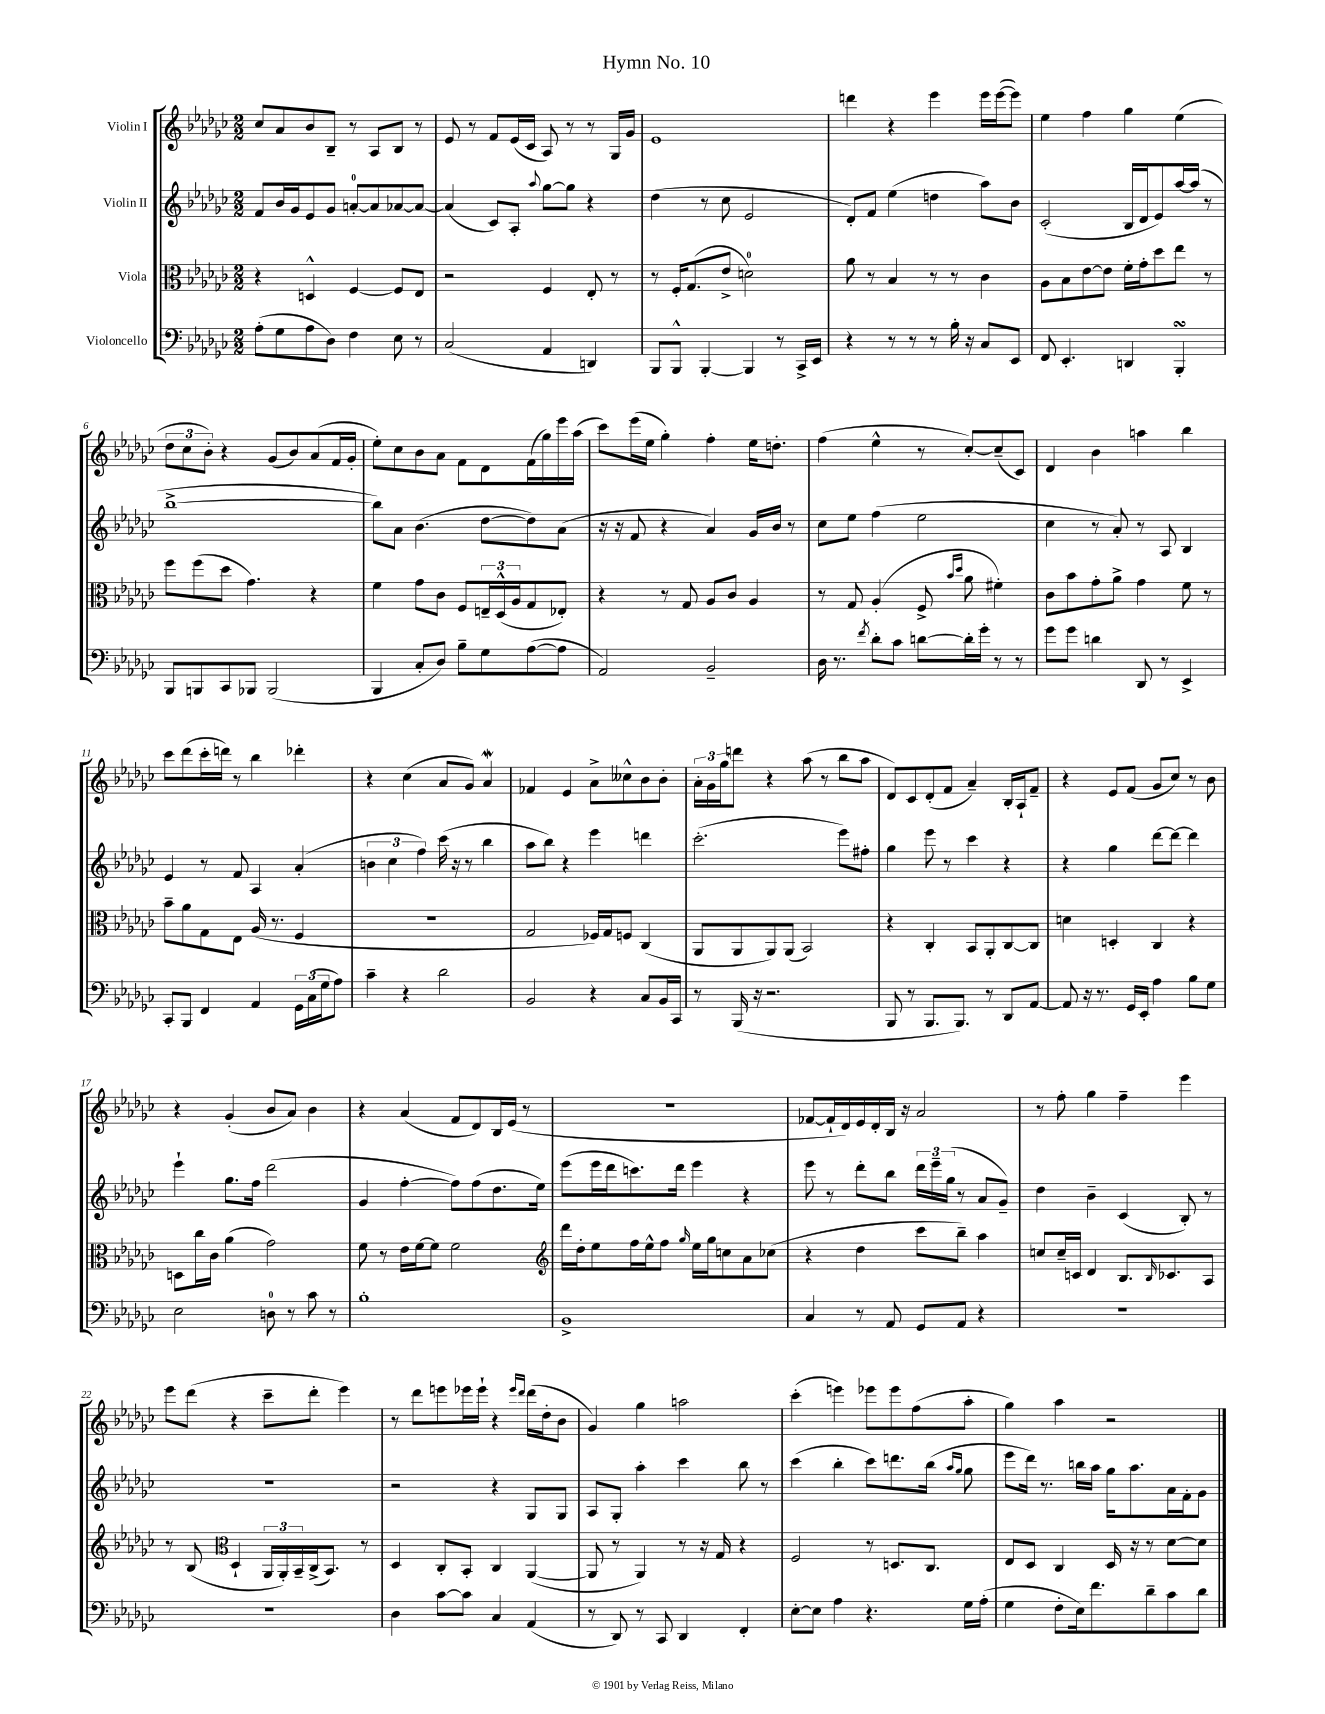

**kern	**kern	**kern	**kern
*part4	*part3	*part2	*part1
*staff4	*staff3	*staff2	*staff1
*I"Violoncello	*I"Viola	*I"Violin II	*I"Violin I
*clefF4	*clefC3	*clefG2	*clefG2
*k[b-e-a-d-g-c-]	*k[b-e-a-d-g-c-]	*k[b-e-a-d-g-c-]	*k[b-e-a-d-g-c-]
*M2/2	*M2/2	*M2/2	*M2/2
=1	=1	=1	=1
(8A-'\L	4r	8f/L	8cc-/L
8G-\	.	16b-/L	8a-/
.	.	16g-/J	.
8A-\	4Dn^^/	8e-/	8b-/
8D-\J)	.	8g-/J	8B-~/J
4F\	[4F/	[8an'/L	8r
.	.	8a/]	8A-/L
8E-\	8F/L]	[8a-X/	8B-/J
8r	8E-/J	8a-/J_	8r
=2	=2	=2	=2
(2C-/	2r	(4a-/]	8e-/
.	.	.	8r
.	.	8c-/L)	8f/L
.	.	8A-'/J	(16e-/L
.	.	.	16c-/JJ
.	.	8qqaa-/	.
4AA-/	4F/	[8gg-\L	8A-/)
.	.	8gg-\J]	8r
4DDn/)	8E-'/	4r	8r
.	8r	.	16G-/LL
.	.	.	16g-/JJ
=3	=3	=3	=3
8BBB-/L	8r	(4dd-\	1e-
8BBB-^^/J	16F'/KL	.	.
.	(8.G-/	.	.
[4BBB-'/	.	8r	.
.	8e-^/J	8cc-\	.
4BBB-/]	2dn\)	2e-/	.
8r	.	.	.
16CC-^/LL	.	.	.
16EE-/JJ	.	.	.
=4	=4	=4	=4
4r	8a-\	8d-'/L)	4dddn\
.	8r	8f/J	.
8r	4B-/	(4ee-\	4r
8r	.	.	.
8r	8r	4ddn\	4eee-\
16B-'\	8r	.	.
16r	.	.	.
8C-/L	4c-\	8aa-\L)	16eee-\LL
.	.	.	([16eee-\J
8EE-/J	.	8b-\J	8eee-\J])
=5	=5	=5	=5
8FF/	8A-\L	(2c-'/	4ee-\
4.EE-'/	8B-\	.	.
.	[8e-\	.	4ff\
.	8e-\J]	.	.
4DDn/	16f'\LL	16B-/LL	4gg-\
.	16g-'\J	16d-/J	.
.	8dd-\	8e-/)	.
4BBB-sSsS'/	8ee-\J	[16aa-/L	(4ee-\
.	.	(16aa-/JJ]	.
.	8r	8r	.
!!LO:LB:g=z
=6	=6	=6	=6
8BBB-/L	8ff\L	[1bb-^	12dd-\L
.	.	.	12cc-\
8BBBn/	(8ff\	.	.
.	.	.	12b-'\J)
8CC-/	8dd-\J	.	4r
8BBB-X/J	4.g-\)	.	.
(2BBB-/	.	.	(8g-/L
.	.	.	8b-/)
.	4r	.	(8a-/
.	.	.	16f/L
.	.	.	16g-'/JJ
=7	=7	=7	=7
4BBB-/	4f\	8bb-\L])	8ee-'\L)
.	.	8a-\J	8cc-\
8C-'/L	8g-\L	(4.b-\	8b-\
8D-/J)	8c-\J	.	8a-\J
8B-~\L	8F/L	.	8f\L
8G-\	24En~/L	[8dd-\L	8d-\
.	(24D-^^/	.	.
.	24A-/J	.	.
([8A-\	8G-/	8dd-\])	(16f\L
.	.	.	16gg-\)
8A-\J]	8E-X'/J)	(8a-\J	16eee-\
.	.	.	(16aa-\JJ
=8	=8	=8	=8
2AA-/)	4r	16r	8ccc-\L)
.	.	16r	.
.	.	8f/	(16eee-\L
.	.	.	16ee-\JJ
.	8r	4r	4gg-'\)
.	8G-/	.	.
2BB-~/	8A-/L	4a-/)	4ff'\
.	8c-/J	.	.
.	4A-/	16g-/LL	16ee-\KL
.	.	16b-/JJ	8.ddn'\J
.	.	8r	.
=9	=9	=9	=9
16D-\	8r	8cc-\L	(4ff\
8.r	.	.	.
.	8G-/	8ee-\J	.
8qf/	.	.	.
8d-'\L	(4A-'/	(4ff\	4ee-^^\
8c-\J	.	.	.
[8dn\L	8F^/	2ee-\	8r
.	16qqb-/LL	.	.
.	16qqdd-/JJ	.	.
16d'\L]	8a-\	.	[8cc-'/L)
16g-'\JJ	.	.	.
8r	4f#X'\)	.	(8cc-~/]
8r	.	.	8c-/J)
=10	=10	=10	=10
8g-\L	8c-\L	4cc-\	4d-/
8g-\J	8b-\	.	.
4dn\	8g-'\	8r	4b-\
.	8a-^\J	8a-'/)	.
8DD-/	4g-\	8r	4aan\
8r	.	8A-/	.
4EE-^/	8f\	4B-/	4bb-\
.	8r	.	.
!!LO:LB:g=z
=11	=11	=11	=11
8CC-'/L	8b-~\L	4e-/	8ccc-\L
8BBB-/J	8a-\	.	(8ddd-\
4FF/	8G-\	8r	16ccc-'\L
.	.	.	16dddn\JJ)
.	8E-\J	8f/	8r
4AA-/	(16A-/	4A-/	4bb-\
.	8.r	.	.
24GG-\LL	4F/	(4a-'/	4ddd-X'\
(24C-\	.	.	.
24G-\J	.	.	.
8A-\J)	.	.	.
=12	=12	=12	=12
4c-~\	1r	6bn\	4r
.	.	6cc-\	.
4r	.	.	(4cc-\
.	.	6ff\)	.
2d-\	.	(16ccc-\	8a-/L
.	.	16r	.
.	.	8r	8g-/J)
.	.	4bb-\	4a-W/
=13	=13	=13	=13
2BB-/	2G-/	8aa-\L	4f-X/
.	.	8bb-\J)	.
.	.	4r	4e-/
4r	16F-X/LL)	4eee-\	8a-^\L
.	16G-/J	.	.
.	8Fn/J	.	8cc--X^^\
8C-/L	(4C-/	4dddn\	8b-\
16BB-/L	.	.	8b-'\J
16CC-/JJ	.	.	.
=14	=14	=14	=14
8r	8AA-/L	(2.ccc-'\	24a-'\LL
.	.	.	24g-\
.	.	.	24gg-\J
(16BBB-/	8AA-/	.	8dddn\J
16r	.	.	.
2.r	8AA-/)	.	4r
.	(8AA-/J	.	.
.	2BB-/)	.	(8aa-\
.	.	.	8r
.	.	8eee-\L)	8bb-\L
.	.	8ff#X'\J	8aa-\J
=15	=15	=15	=15
8BBB-/	4r	4gg-\	8d-/L)
8r	.	.	8c-/
8.BBB-/L	4C-'/	8eee-\	(8d-'/
.	.	8r	8f/J
8.BBB-/J)	.	.	.
.	8BB-/L	4ccc-\	4a-~/)
8r	8AA-'/	.	.
8DD-/L	[8C-/	4r	16B-'/LL
.	.	.	16A-`/J
[8AA-/J	8C-/J]	.	8f~/J
=16	=16	=16	=16
8AA-/]	4dn\	4r	4r
16r	.	.	.
8.r	.	.	.
.	4Dn'/	4gg-\	8e-/L
16GG-/LL	.	.	(8f/J
16EE-'/JJ	.	.	.
4A-\	4C-/	[8ddd-\L	8g-/L
.	.	8ddd-\J_	8cc-/J)
8B-\L	4r	4ddd-\]	8r
8G-\J	.	.	8b-\
!!LO:LB:g=z
=17	=17	=17	=17
2E-\	8Dn\L	4eee-`\	4r
.	16cc-\L	.	.
.	16c-\JJ	.	.
.	(4a-\	8.gg-\L	(4g-'/
.	.	16ff\Jk	.
8Dn\	2g-\)	(2ddd-\	8b-/L
8r	.	.	8a-/J)
8c-\	.	.	4b-\
8r	.	.	.
=18	=18	=18	=18
1B-'	8f\	4g-/	4r
.	8r	.	.
.	16e-\LL	[4ff'\	(4a-/
.	[16f\J	.	.
.	8f\J]	.	.
.	2f\	8ff\L])	8f/L
.	.	(8ff\	8d-/)
.	.	8.dd-\	16B-/L
.	.	.	(16e-/JJ
.	.	.	8r
.	.	16ee-\Jk)	.
=19	=19	=19	=19
*	*clefG2	*	*
1BB-^	16ddd-\LL	(8eee-\L	1r
.	16dd-'\J	.	.
.	8ee-\	16eee-\L	.
.	.	16ddd-\J	.
.	16ff\L	8.cccn\)	.
.	16ee-^^\J	.	.
.	8ff\J	.	.
.	.	16ddd-\Jk	.
.	16qqgg-/	.	.
.	16ee-\LL	4eee-\	.
.	16gg-\J	.	.
.	8ccn\	.	.
.	8a-\	4r	.
.	(8cc-X\J	.	.
=20	=20	=20	=20
4C-/	4r	8eee-\	[8f-X/L
.	.	8r	16f-`/L]
.	.	.	16d-/)
8r	4dd-\	8ddd-'\L	16e-/
.	.	.	16d-'/
8AA-/	.	8bb-\J	16B-/JJ
.	.	.	16r
8GG-/L	8ccc-\L	24ddd-\LL	2a-/
.	.	24eee-~\	.
.	.	(24gg-\JJ	.
8AA-/J	8bb-~\J)	8r	.
4r	4aa-\	8a-/L	.
.	.	8g-~/J)	.
=21	=21	=21	=21
1r	8ccn/L	4dd-\	8r
.	16cc~/L	.	8ff'\
.	16cn/JJ	.	.
.	4d-/	4b-~\	4gg-\
.	8.B-/L	(4c-/	4ff~\
.	16qqB-/	.	.
.	8.c-X/	.	.
.	.	8B-'/)	4eee-\
.	8A-/J	8r	.
!!LO:LB:g=z
=22	=22	=22	=22
1r	8r	1r	8eee-\L
.	(8B-/	.	(8ddd-\J
*	*clefC3	*	*
.	4D-`/	.	4r
.	24AA-/LL	.	8ccc-~\L
.	24AA-'/)	.	.
.	24BB-~/	.	.
.	(16C-^/J	.	8ddd-'\J
.	8.BB-/J)	.	.
.	.	.	4eee-\)
.	8r	.	.
=23	=23	=23	=23
4D-\	4D-/	2r	8r
.	.	.	8ddd-\L
[8c-\L	8C-'/L	.	8eeen\
8c-\J]	8BB-'/J	.	16eee-X\L
.	.	.	16eee-`\JJ
4C-/	4C-/	4r	4r
.	.	.	16qqeee-/LL
.	.	.	16qqddd-/JJ
(4AA-/	([4AA-/	8G-/L	(16ddd-\LL
.	.	.	16dd-'\J
.	.	8G-/J	8b-\J
=24	=24	=24	=24
8r	8AA-/]	8A-/L	4g-/)
8DD-/)	8r	8G-'/J	.
8r	4AA-/)	4aa-'\	4gg-\
8CC-/	.	.	.
4DD-/	8r	4ccc-\	2aan\
.	16r	.	.
.	16G-/	.	.
4FF'/	4r	8bb-\	.
.	.	8r	.
=25	=25	=25	=25
[8E-'\L	2F/	(4ccc-\	(4ccc-'\
8E-\J]	.	.	.
4A-\	.	4bb-'\	4eeen\)
4.r	8r	8ccc-\L)	8eee-X\L
.	8.Dn/L	8.dddn\	8eee-\
.	.	.	(8ff\
.	8.C-/J	(16bb-\Jk	.
.	.	16qqaa-/LL	.
.	.	16qqgg-/JJ	.
16G-\LL	.	8gg-\	8aa-'\J
(16A-'\JJ	.	.	.
=26	=26	=26	=26
4G-\	8E-/L	8eee-\L	4gg-\)
.	8D-/J	16ddd-\Jk)	.
.	.	8.r	.
8F'\L	4C-/	.	4aa-\
16E-\k)	.	16bbn\LL	.
8.f\	.	16aa-\JJ	.
.	16D-/	16gg-\KL	2r
.	16r	8.aa-\	.
8d-~\	8r	.	.
8c-\	[8d-\L	16a-\L	.
.	.	16f'\J	.
8d-\J	8d-\J]	8g-\J	.
==	==	==	==
*-	*-	*-	*-
